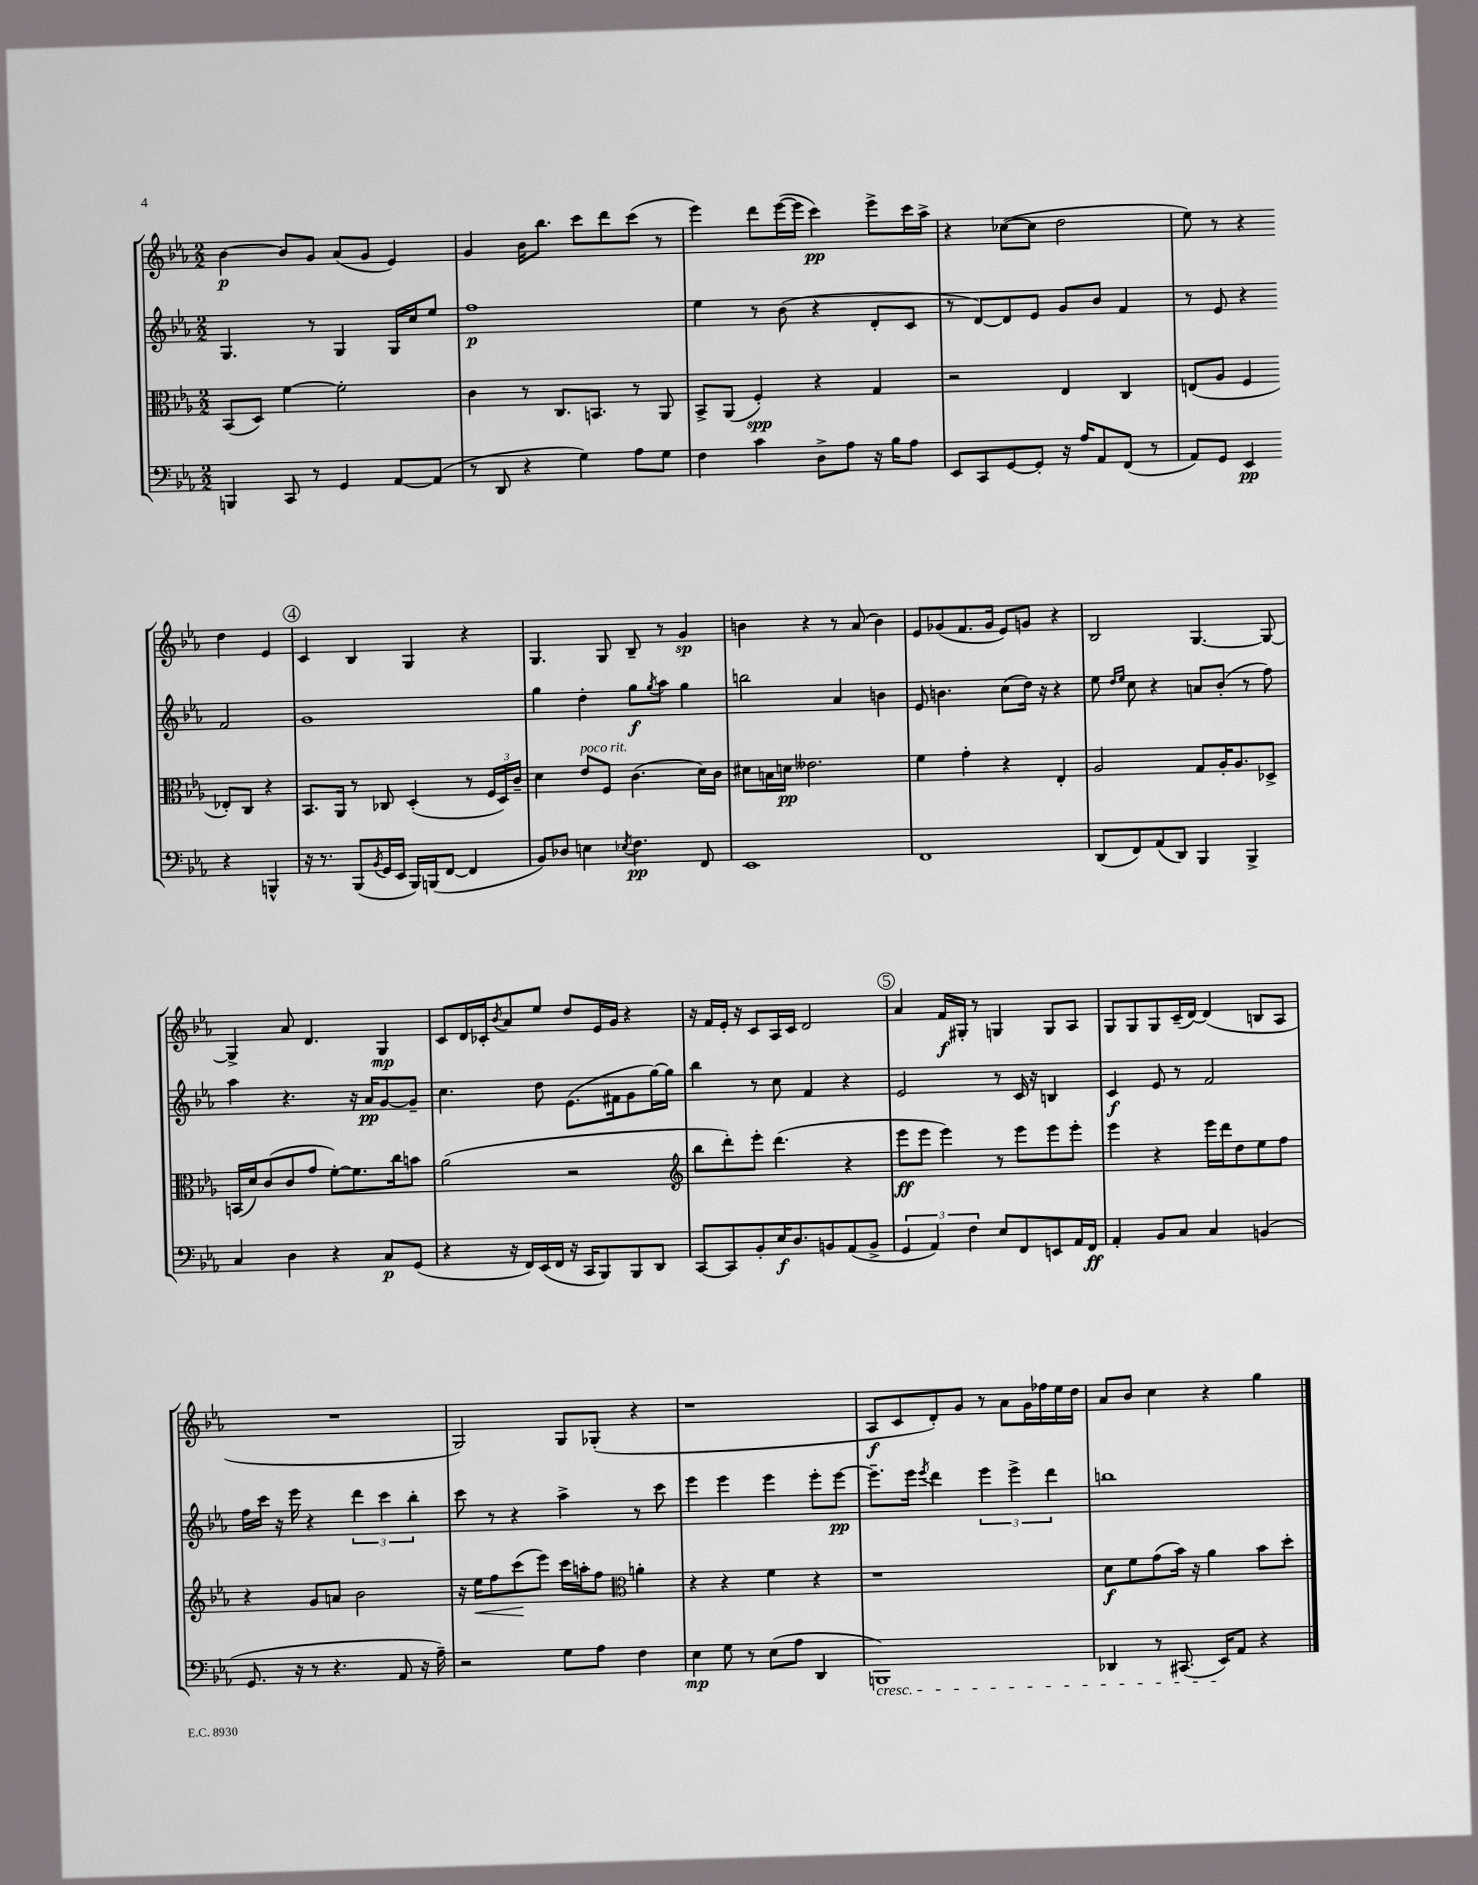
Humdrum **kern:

**kern	**kern	**kern	**kern
*staff4	*staff3	*staff2	*staff1
*clefF4	*clefC3	*clefG2	*clefG2
*k[b-e-a-]	*k[b-e-a-]	*k[b-e-a-]	*k[b-e-a-]
*M2/2	*M2/2	*M2/2	*M2/2
4BBB	(8BB-	4.G	[4b-
.	8D)	.	.
8CC	[4f	.	8b-]
8r	.	8r	8g
4GG	2f']	4G	(8a-
.	.	.	8g
[8AA-	.	16G	4e-)
.	.	16cc	.
(8AA-]	.	8ee-	.
=	=	=	=
8r	4c	1ff	4g
8DD	.	.	.
4r	8r	.	16b-
.	.	.	8.bb-
.	8.C	.	.
4G)	.	.	8ccc
.	8.BB	.	.
.	.	.	8ddd
8A-	8r	.	(8ccc
8G	8AA-	.	8r
=	=	=	=
4F	8BB-^	4ee-	4eee-)
.	(8AA-	.	.
4c	4F')	8r	8ddd
.	.	(8b-	([16eee-
.	.	.	16eee-]
8D^	4r	4r	4ccc)
8A-	.	.	.
16r	4G	8d'	8eee-^
16B-	.	.	.
8A-	.	8c	16ccc
.	.	.	16aa-^
=	=	=	=
8EE-	2r	8r	4r
8CC	.	[8d)	.
[8GG	.	8d]	([8cc-
8GG']	.	8e-	8cc-]
16r	4E-	8g	2dd
16A-	.	.	.
8AA-	.	8b-	.
(8FF	4C	4f	.
8r	.	.	.
=	=	=	=
8AA-)	(8E	8r	8ee-)
8GG	8A-	8e-	8r
4EE-	4F	4r	4r
4r	8E-')	2f	4dd
.	8C	.	.
4BBB^^	4r	.	4e-
=	=	=	=
16r	8.BB-	1g	4c
8.r	.	.	.
.	16AA-	.	.
(8BBB-	8r	.	4B-
8qBB-	.	.	.
16GG	8C-	.	.
16EE-	.	.	.
16BBB-)	(4D'	.	4G
(16BBB	.	.	.
[8FF	.	.	.
4FF]	8r	.	4r
.	24F	.	.
.	24D)	.	.
.	24c~	.	.
=	=	=	=
8BB-)	4d	4gg	4.G
8D-	.	.	.
4E	8e-	4dd'	.
.	8F	.	8G
8qE-	.	.	.
4.F	(4.c	8gg	8B-~
.	.	8qgg	.
.	.	8aa-	8r
.	.	4gg	4g
8FF	16d)	.	.
.	16c	.	.
=	=	=	=
1EE-	8d#	2bb	4b
.	16B	.	.
.	16d	.	.
.	2.e--	.	4r
.	.	4a-	8r
.	.	.	(8a-
.	.	4b	4b)
=	=	=	=
1FF	4f	8e-	8e-
.	.	4.b	(8g-
.	4g'	.	8.f
.	.	.	16g-
.	4r	(8cc	8e-)
.	.	16dd)	8g
.	.	16r	.
.	4E-'	4r	4r
=	=	=	=
(8DD	2A-	8ee-	2B-
.	.	16qqdd	.
.	.	16qqee-	.
8FF)	.	8cc	.
(8AA-	.	4r	.
8DD)	.	.	.
4BBB-	8G	8a	[4.G
.	16A-'	(8b-'	.
.	8.A-	.	.
4BBB-^	.	8r	.
.	8D-^	8ff)	8G_
=	=	=	=
4C	(16BB	4aa-	4G^]
.	16d)	.	.
.	(8c	.	.
4D	8c	4.r	8a-
.	8g	.	4.d
4r	[8f')	.	.
.	8.f]	16r	.
.	.	16a-	.
8C	.	[8g	4G
.	16cc	.	.
(8GG	8b	8g~]	.
=	=	=	=
4r	(2a-	4.cc	8c
.	.	.	16d
.	.	.	16c-'
.	.	.	8qb-
16r	.	.	8a-
16FF)	.	.	.
(16EE-	.	8dd	8ee-
16FF	.	.	.
16r	2r	(8.e-	8dd
16CC	.	.	.
8BBB-)	.	.	16e-
.	.	16f#	16g
8BBB-	.	8g	4r
8DD	.	[16gg)	.
.	.	16gg]	.
=	=	=	=
*	*clefG2	*	*
[8CC	8bb-	4bb-	16r
.	.	.	16f
8CC]	8ddd')	.	16e-'
.	.	.	16r
8BB-'	8eee-'	8r	8c
16E-	(4.ddd	8cc	16A-
8.D	.	.	16c
.	.	4f	2d
8BB	.	.	.
(8AA-	4r	4r	.
8BB^	.	.	.
=	=	=	=
6GG	8eee-	2e-	4a-
.	8eee-	.	.
6AA-)	.	.	.
.	4eee-)	.	16f
.	.	.	16G#'
6F	.	.	.
.	.	.	8r
8E-	8r	8r	4G
8FF	8eee-	16c	.
.	.	16r	.
8EE	8eee-	4B	8G
16AA-	8eee-'	.	8A-
16FF	.	.	.
=	=	=	=
4AA-'	4eee-	4c	8G
.	.	.	8G
8BB-	4r	8e-	8G
8C	.	8r	(16c~
.	.	.	[16d)
4C	16eee-	2f	(4d]
.	16ddd	.	.
.	8dd	.	.
(4BB	8ee-	.	8B
.	8ff	.	8A-
=	=	=	=
8.GG	4r	16ff	1r
.	.	16ccc	.
.	.	16r	.
16r	.	16eee-	.
8r	8g	4r	.
4.r	8a	.	.
.	2b-	6ddd	.
.	.	6ccc	.
8AA-	.	.	.
.	.	6bb-'	.
16r	.	.	.
16A-~)	.	.	.
=	=	=	=
2r	16r	8ccc	2G)
.	16ee-	.	.
.	8ff	8r	.
.	(8ccc	4r	.
.	8eee-)	.	.
8G	16ccc	4aa-^	8G
.	16aa'	.	.
8A-	8ff	.	(8G-'
*	*clefC3	*	*
4F	4a'	8r	4r
.	.	8ccc	.
=	=	=	=
4E-	4r	4eee-	1r
8G	4r	4eee-	.
8r	.	.	.
(8E-	4f	4eee-	.
8A-	.	.	.
4DD	4r	8eee-'	.
.	.	[8eee-	.
=	=	=	=
1BBB)	1r	8.eee-~]	8A-
.	.	.	8c
.	.	16eee-	.
.	.	8qeee-	.
.	.	4ddd	8d')
.	.	.	8g
.	.	6eee-	8r
.	.	.	8a-
.	.	6eee-^	.
.	.	.	16g
.	.	.	16ff-
.	.	6ddd	.
.	.	.	16ee-
.	.	.	16dd
=	=	=	=
4DD-	8d	1bb	8a-
.	8f	.	8b-
8r	(8g	.	4cc
(8.CC#	16b-)	.	.
.	16r	.	.
.	4a-	.	4r
16EE-)	.	.	.
8AA-	.	.	.
4r	8b-	.	4gg
.	8dd'	.	.
==	==	==	==
*-	*-	*-	*-
